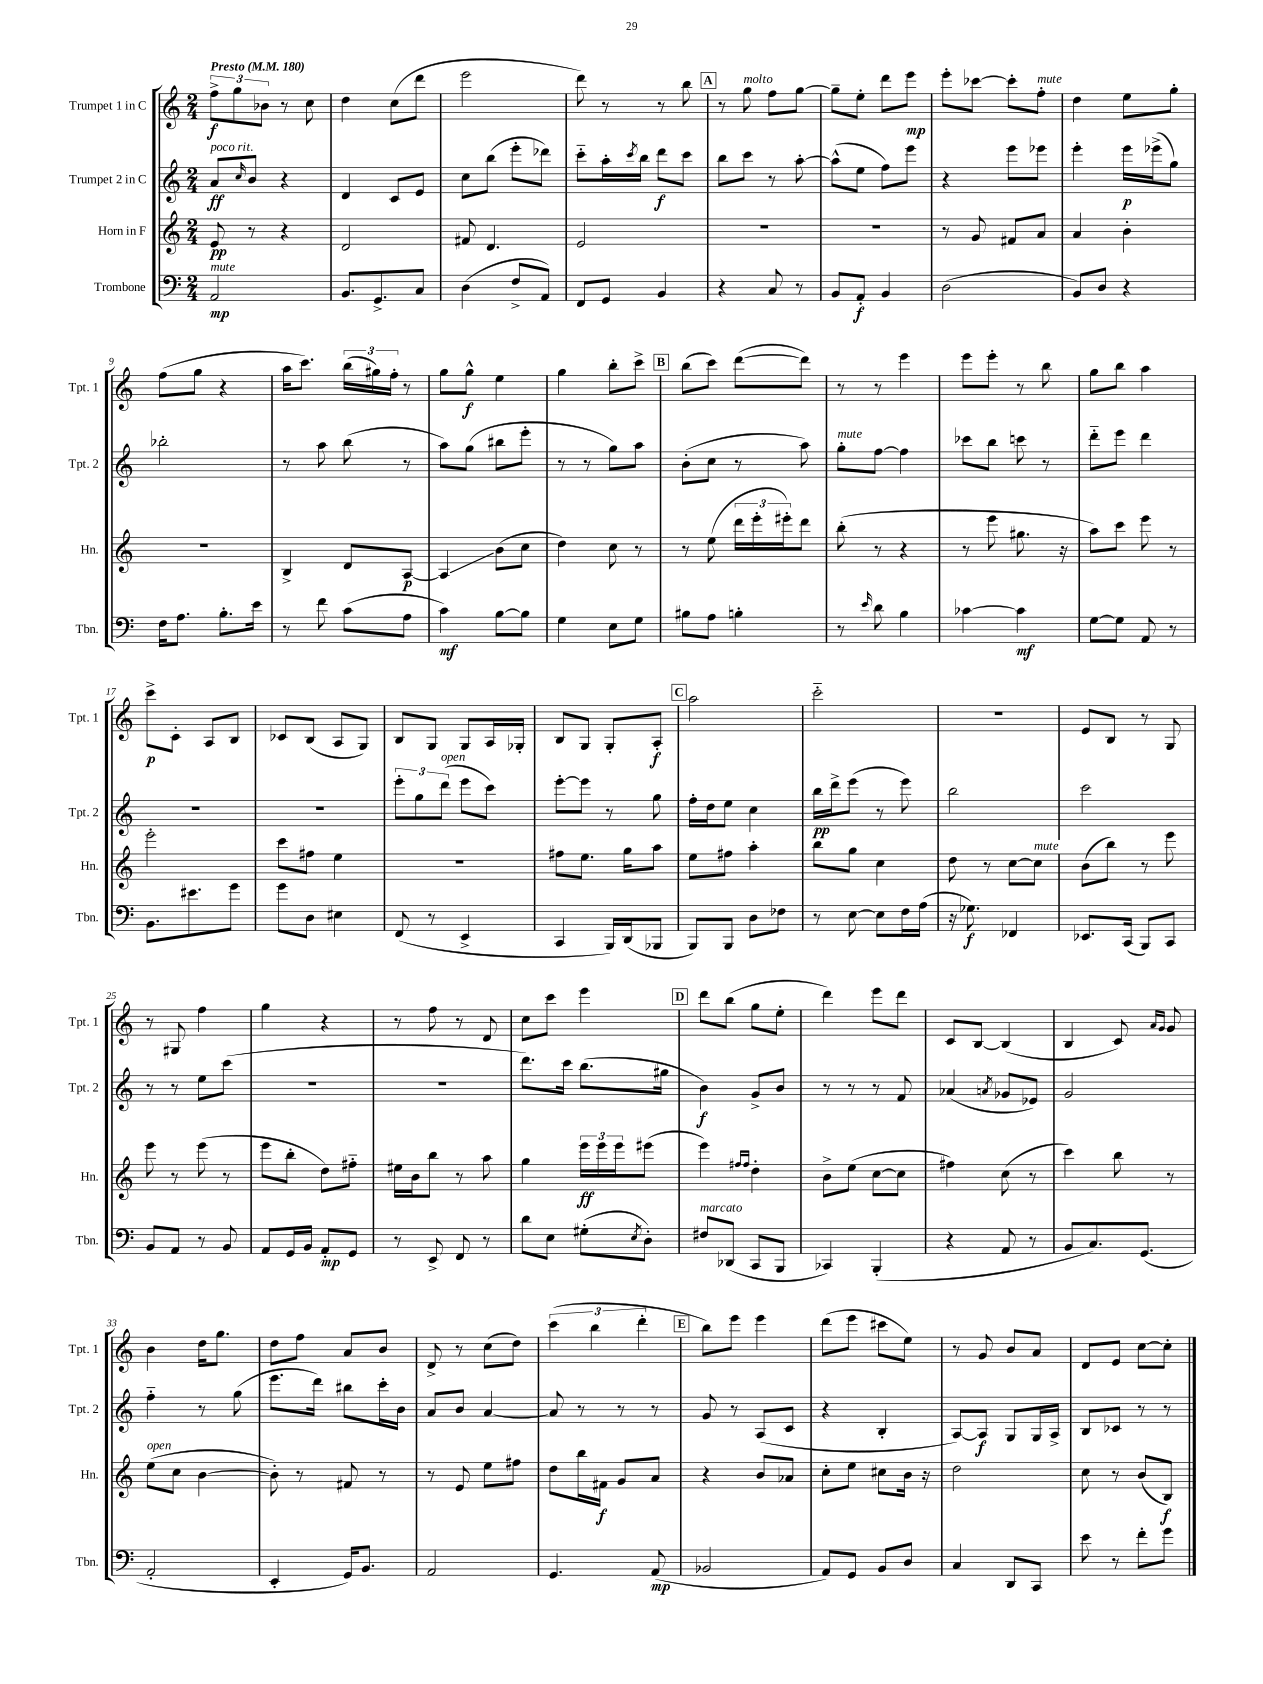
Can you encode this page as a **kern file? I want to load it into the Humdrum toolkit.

**kern	**kern	**kern	**kern
*staff4	*staff3	*staff2	*staff1
*clefF4	*clefG2	*clefG2	*clefG2
*k[]	*k[]	*k[]	*k[]
*M2/4	*M2/4	*M2/4	*M2/4
*MM180	*MM180	*MM180	*MM180
2AA	8e	8a	12ff^
.	.	.	12gg
.	.	16qqcc	.
.	8r	8b	.
.	.	.	12b-
.	4r	4r	8r
.	.	.	8cc
=	=	=	=
8.BB	2d	4d	4dd
8.GG^	.	.	.
.	.	8c	(8cc
8C	.	8e	8ddd
=	=	=	=
(4D	8f#	8cc	2eee
.	4.d	(8bb	.
8F^	.	8eee'	.
8AA)	.	8ddd-)	.
=	=	=	=
8FF	2e	8ccc'~	8ddd)
8GG	.	16aa'	8r
.	.	8qccc	.
.	.	16bb	.
4BB	.	8ddd	8r
.	.	8ccc	8bb
=	=	=	=
4r	2r	8bb	8r
.	.	8ccc	8gg
8C	.	8r	8ff
8r	.	[8aa'	[8gg
=	=	=	=
8BB	2r	(8aa^^]	8gg~]
8AA'	.	8ee	8ee'
4BB	.	8ff)	8ddd
.	.	8eee	8eee
=	=	=	=
(2D	8r	4r	8eee'
.	8g	.	[8ccc-
.	8f#	8eee	8ccc-']
.	8a	8eee-	8ff'
=	=	=	=
8BB)	4a	4eee'	4dd
8D	.	.	.
4r	4b'	16eee	8ee
.	.	(16eee-^	.
.	.	8gg)	8gg'
=	=	=	=
16F	2r	2bb-'	(8ff
8.A	.	.	.
.	.	.	8gg
8.B'	.	.	4r
16e	.	.	.
=	=	=	=
8r	4B^	8r	16aa
.	.	.	8.ccc)
8f	.	8aa	.
(8c	8d	(8bb	(24bb
.	.	.	24gg#)
.	.	.	24ff'
8A	[8A	8r	8r
=	=	=	=
4c)	4A]	8aa)	8gg
.	.	(8gg	8gg^^
[8B	(8b	8bb#	4ee
8B]	8cc	8eee'	.
=	=	=	=
4G	4dd)	8r	4gg
.	.	8r	.
8E	8cc	8gg)	8bb'
8G	8r	8aa	8ccc^
=	=	=	=
8B#	8r	(8b'	(8bb
8A	(8ee	8cc	8ccc)
4B'	24ddd	8r	([8ddd
.	24eee'	.	.
.	24eee#')	.	.
.	8ddd	8aa)	8ddd])
=	=	=	=
8r	(8bb'	8gg'	8r
16qqe	.	.	.
8d	8r	[8ff	8r
4B	4r	4ff]	4eee
=	=	=	=
[4c-	8r	8ccc-	8eee
.	8eee	8bb	8eee'
4c-]	8.gg#	8ccc	8r
.	.	8r	8bb
.	16r	.	.
=	=	=	=
[8G	8aa)	8ddd'~	8gg
8G]	8ccc	8eee	8bb
8AA	8eee	4ddd	4aa
8r	8r	.	.
=	=	=	=
8.BB	2eee'	2r	8ccc^
.	.	.	8c'
8.e#	.	.	.
.	.	.	8A
8g	.	.	8B
=	=	=	=
8g	8ccc	2r	8c-
8D	8ff#	.	(8B
4E#	4ee	.	8A
.	.	.	8G)
=	=	=	=
(8FF	2r	12eee'	8B
.	.	12gg	.
8r	.	.	8G
.	.	(12ddd	.
4EE^	.	8eee	8G
.	.	8ccc)	16A
.	.	.	16G-'
=	=	=	=
4CC	8ff#	[8eee'	8B
.	8.ee	8eee]	8G
16BBB)	.	8r	8G'
(16DD	16gg	.	.
8BBB-	8aa	8gg	8A'
=	=	=	=
8BBB)	8ee	16ff'	2aa
.	.	16dd	.
8BBB	8ff#	8ee	.
8D	4aa'	4cc	.
8F-	.	.	.
=	=	=	=
8r	8bb	16bb	2ccc'~
.	.	16ddd^	.
[8E	8gg	(8eee	.
8E]	4cc	8r	.
16F	.	8eee)	.
(16A	.	.	.
=	=	=	=
16r	8dd	2bb	2r
8.G-)	.	.	.
.	8r	.	.
4FF-	[8cc	.	.
.	8cc]	.	.
=	=	=	=
8.EE-	(8b	2ccc	8e
.	8bb)	.	8B
(16CC	.	.	.
8BBB)	8r	.	8r
8CC	8eee	.	8G
=	=	=	=
8BB	8eee	8r	8r
8AA	8r	8r	8G#
8r	(8eee	8ee	4ff
8BB	8r	(8ccc	.
=	=	=	=
8AA	8eee	2r	4gg
16GG	8bb'	.	.
16BB	.	.	.
8AA'	8dd)	.	4r
8GG	8ff#'~	.	.
=	=	=	=
8r	16ee#	2r	8r
.	16b	.	.
8EE^	8bb	.	8ff
8FF	8r	.	8r
8r	8aa	.	8d
=	=	=	=
8d	4gg	8.ddd)	8cc
8E	.	.	8ccc
.	.	16ccc	.
(8G#'	24eee	(8.bb	4eee
.	24eee	.	.
.	24eee	.	.
8qE	.	.	.
8D')	(8eee#	.	.
.	.	16gg#	.
=	=	=	=
8F#	4eee)	4b)	8ddd
(8DD-	.	.	(8bb
.	16qqff#	.	.
.	16qqff#	.	.
8CC	4dd'	8g^	8gg
8BBB	.	8b	8ee'
=	=	=	=
4CC-)	8b^	8r	4ddd)
.	(8ee	8r	.
(4BBB'	[8cc	8r	8eee
.	8cc]	8f	8ddd
=	=	=	=
4r	4ff#)	(4a-	8c
.	.	.	[8B
.	.	8qa	.
8AA	(8cc	8g-	(4B]
8r	8r	8e-)	.
=	=	=	=
8BB	4ccc)	2g	4B
8.C)	.	.	.
.	8bb	.	8c)
(8.GG	.	.	.
.	.	.	16qqa
.	.	.	16qqg
.	8r	.	8g
=	=	=	=
2AA'	(8ee	4ff'~	4b
.	8cc	.	.
.	[4b	8r	16dd
.	.	.	8.gg
.	.	(8gg	.
=	=	=	=
4EE'	8b'])	8.eee	8dd
.	8r	.	8ff
.	.	16ddd)	.
16GG)	8f#	8bb#	8a
8.BB	.	.	.
.	8r	16ccc'	8b
.	.	16b	.
=	=	=	=
2AA	8r	8a	8d^
.	8e	8b	8r
.	8ee	[4a	(8cc
.	8ff#	.	8dd)
=	=	=	=
4.GG	8dd	8a]	(6ccc
.	16bb	8r	.
.	.	.	6bb
.	16f#	.	.
.	8g	8r	.
.	.	.	6ddd'
(8AA	8a	8r	.
=	=	=	=
2BB-	4r	8g	8bb)
.	.	8r	8eee
.	8b	(8A	4eee
.	8a-	8c	.
=	=	=	=
8AA)	8cc'	4r	(8ddd
8GG	8ee	.	8eee
8BB	8cc#	4B'	8ccc#
8D	16b	.	8ee)
.	16r	.	.
=	=	=	=
4C	2dd	[8A)	8r
.	.	8A]	8g
8DD	.	8G	8b
8CC	.	16G	8a
.	.	16A^	.
=	=	=	=
8e	8cc	8B	8d
8r	8r	8c-	8e
8f'	(8b	8r	[8cc
8g	8B)	8r	8cc']
==	==	==	==
*-	*-	*-	*-
